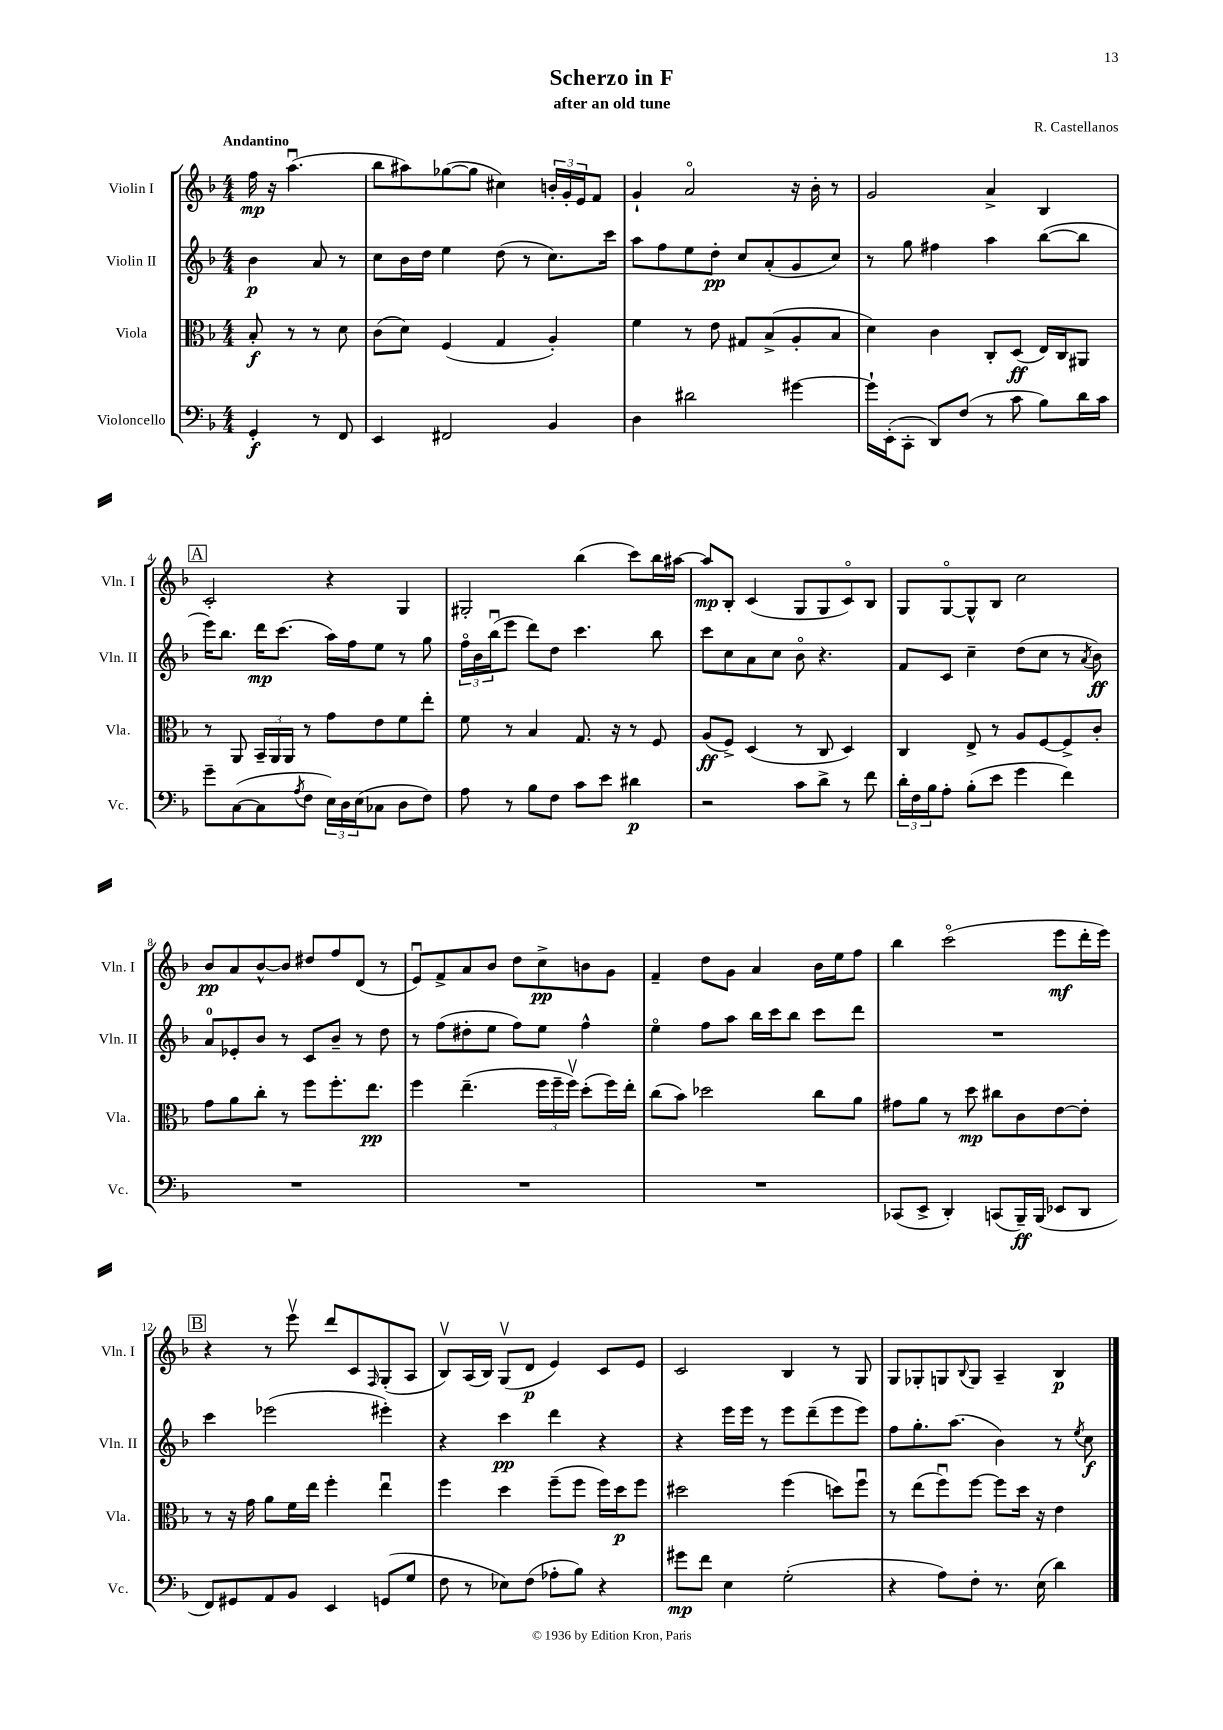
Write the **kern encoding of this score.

**kern	**kern	**kern	**kern
*staff4	*staff3	*staff2	*staff1
*clefF4	*clefC3	*clefG2	*clefG2
*k[b-]	*k[b-]	*k[b-]	*k[b-]
*M4/4	*M4/4	*M4/4	*M4/4
4GG'	8B-'	4b-	16ff
.	.	.	16r
.	8r	.	(4.aau
8r	8r	8a	.
8FF	8d	8r	.
=	=	=	=
4EE	(8c	8cc	8bb-
.	8d)	16b-	8aa#)
.	.	16dd	.
2FF#	(4F	4ee	([8gg-
.	.	.	8gg-]
.	4G	(8dd	4cc#)
.	.	8r	.
4BB-	4A')	8.cc)	24b'
.	.	.	24g'
.	.	.	24e
.	.	.	8f
.	.	16ccc	.
=	=	=	=
4D	4f	8aa	4g`
.	.	8ff	.
2d#	8r	8ee	2ao
.	8e	8dd'	.
.	8G#	8cc	.
.	(8B-^	(8a'	.
[4g#	8A'	8g	16r
.	.	.	16b-'
.	8B-	8cc)	8r
=	=	=	=
16g#`]	4d)	8r	2g
(16EE'	.	.	.
8CC'	.	8gg	.
8DD)	4c	4ff#	.
(8F	.	.	.
8r	8C'	4aa	4a^
8c	(8D	.	.
8B-)	16E)	([8bb-	4B-
.	16C	.	.
16d	8AA#	8bb-]	.
16c	.	.	.
=	=	=	=
8g~	8r	16eee)	2c'
.	.	8.bb-	.
([8C	8AA	.	.
8C]	24BB-~	16ddd	.
.	24AA	.	.
.	.	(8.ccc	.
.	24AA	.	.
8qA	.	.	.
8F	8r	.	.
24E)	8g	16aa)	4r
24D	.	.	.
.	.	16ff	.
(24E	.	.	.
8C-	8e	8ee	.
8D	8f	8r	4G
8F)	8ee'	8gg	.
=	=	=	=
8A	8f	24ffo	2G#'
.	.	24b-	.
.	.	(24bb-u	.
8r	8r	8eee	.
8B-	4B-	8ddd)	.
8F	.	8dd	.
8c	8.G	4.ccc	(4bb-
8e	.	.	.
.	16r	.	.
4d#	8r	.	8ccc)
.	8F	8bb-	16bb-
.	.	.	[16aa#
=	=	=	=
2r	(8A	8ccc	8aa#]
.	8F^)	8cc	8B-'
.	(4D	8a	(4c
.	.	8cc	.
8c	8r	8b-o	8G
8d^	8C	4.r	8G
8r	4D)	.	8co)
8f	.	.	8B-
=	=	=	=
24d'	4C	8f	8G
24F	.	.	.
24B-	.	.	.
8A'	.	8c	[8Go
(8B-'	8E^	4cc~	8G^^]
8e	8r	.	8B-
4g	8A	(8dd	2cc
.	[8F	8cc	.
4f)	8F^]	8r	.
.	.	8qa	.
.	8c'	8b-)	.
=	=	=	=
1r	8g	8a	8b-
.	8a	8e-'	8a
.	8cc'	8b-	[8b-^^
.	8r	8r	8b-]
.	8ff	8c	8dd#
.	8.ff'	8b-~	8ff
.	.	8r	(8d
.	8.ee	.	.
.	.	8dd	8r
=	=	=	=
1r	4ff	8r	8eu)
.	.	(8ff	8f^
.	(4.ee~	8dd#'	8a
.	.	8ee	8b-
.	.	8ff)	8dd
.	24ff	8ee	8cc^
.	24ff~	.	.
.	24ffv)	.	.
.	(8dd'	4ff^^	8b
.	16ff)	.	8g
.	16ee'	.	.
=	=	=	=
1r	(8cc	4eeo	4f~
.	8b-)	.	.
.	2dd-	8ff	8dd
.	.	8aa	8g
.	.	16bb-	4a
.	.	16ccc	.
.	.	8bb-	.
.	8cc	8ccc	16b-
.	.	.	16ee
.	8a	8ddd	8ff
=	=	=	=
(8CC-	8g#	1r	4bb-
8EE^	8a	.	.
4DD')	8r	.	(2ccco
.	8dd	.	.
(8CC	8cc#	.	.
16BBB-~)	8c	.	.
(16BBB-	.	.	.
8EE-	[8e	.	8eee
8DD	8e']	.	16ddd'
.	.	.	16eee)
=	=	=	=
8FF)	8r	4ccc	4r
8GG#	16r	.	.
.	16g	.	.
8AA	8a	(2eee-	8r
8BB-	16f	.	8eeev
.	16ee	.	.
4EE	4ff'	.	8ddd
.	.	.	8c
.	.	.	16qqF
(8GG	4eeu	4eee#')	(8G'
8G	.	.	8A
=	=	=	=
8F	4ff	4r	8B-v)
8r	.	.	(16A
.	.	.	16B-)
8E-)	4dd	4ccc	(8Gv
(8F	.	.	8d
8A-'	(8ff~	4ddd	4e)
8B-)	8ff	.	.
4r	16ff)	4r	8c
.	16dd	.	.
.	8ff	.	8e
=	=	=	=
8g#	2dd#	4r	2c
8f	.	.	.
4E	.	16eee	.
.	.	16eee	.
.	.	8r	.
(2G'	(4ff	8eee	4B-
.	.	(8ddd~	.
.	8dd)	8eee	8r
.	8ffu	8eee)	8G
=	=	=	=
4r	8r	8ff	8G
.	(8ee	8.gg'	8G-'
8A)	8ffu)	.	8G
.	.	(8.aa	.
.	.	.	8qqB-
8F'	[8ff	.	8G
8.r	8ff]	4b-)	4A~
.	16dd	.	.
(16E	16r	.	.
4d)	4e	8r	4B-
.	.	8qee	.
.	.	8cc	.
==	==	==	==
*-	*-	*-	*-
